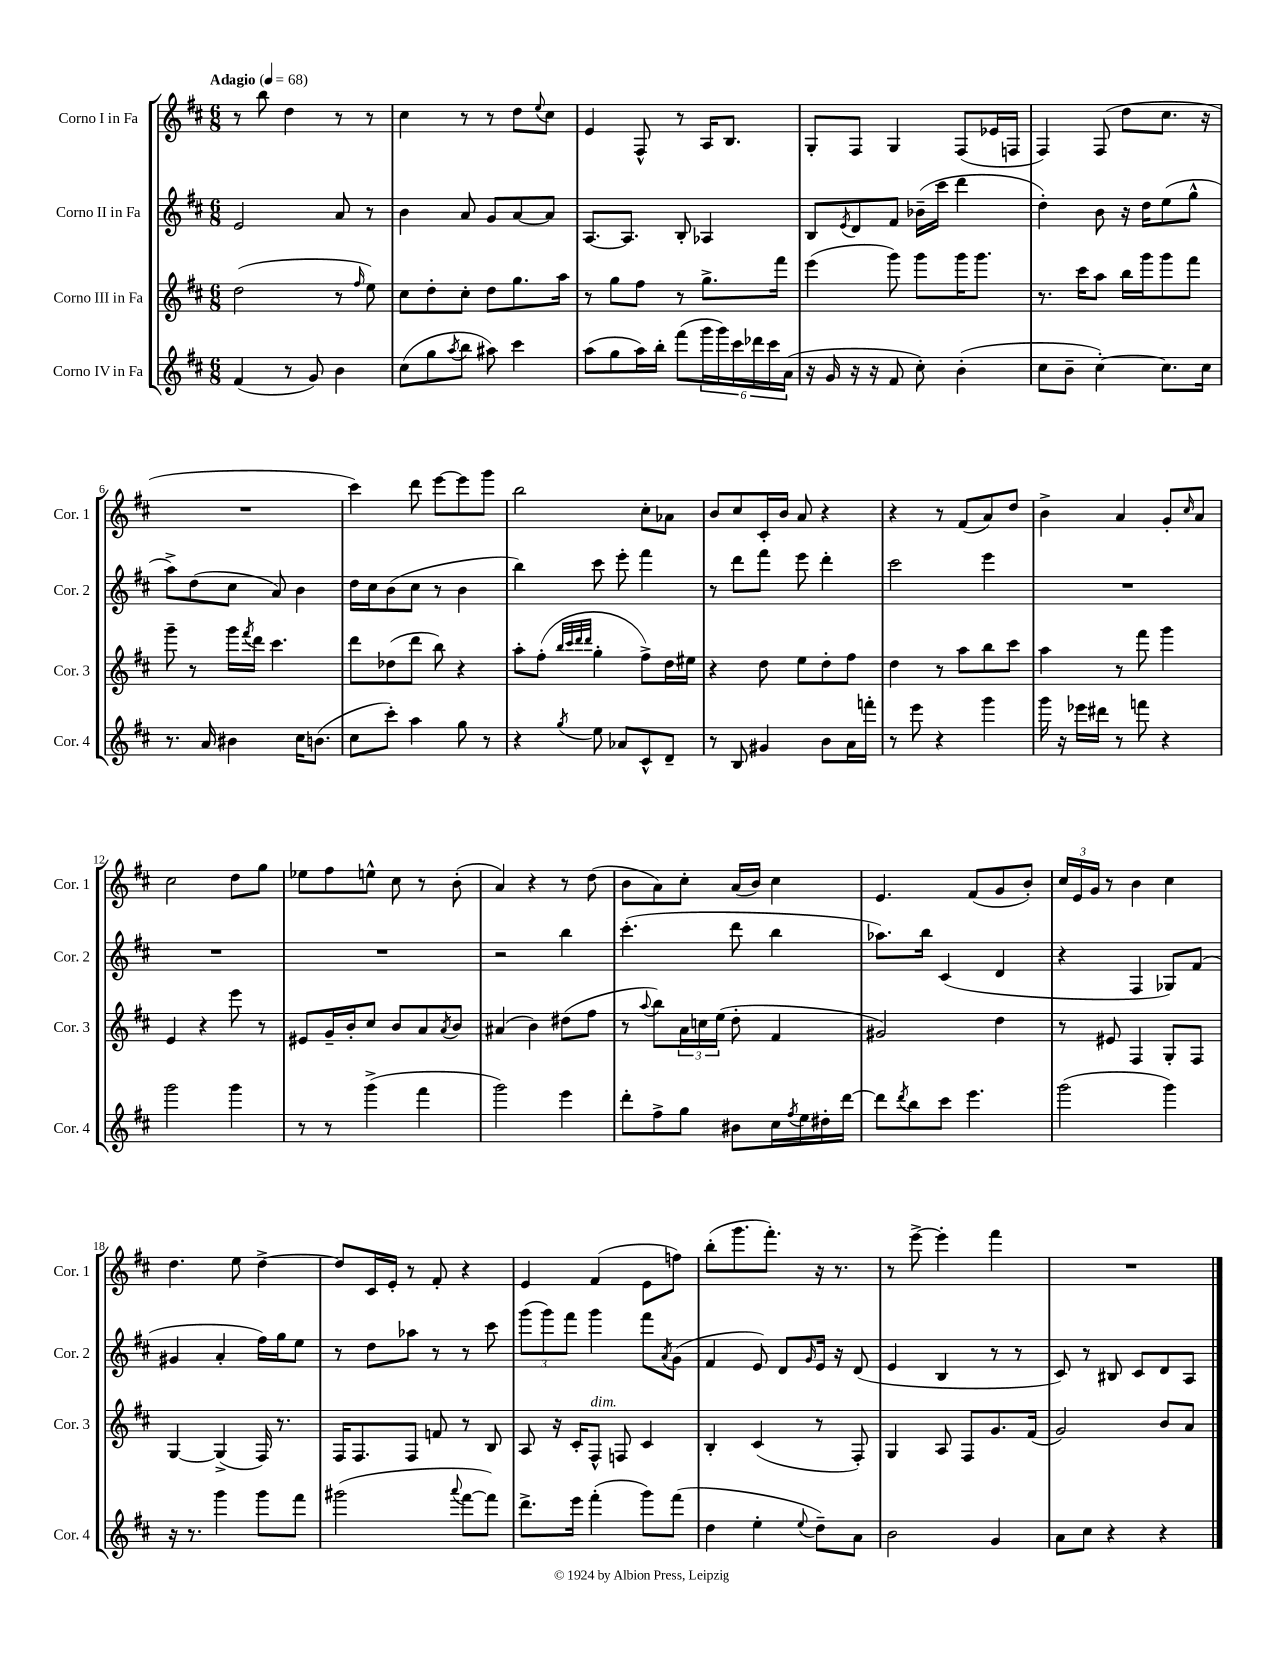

**kern	**kern	**kern	**kern
*staff4	*staff3	*staff2	*staff1
*clefG2	*clefG2	*clefG2	*clefG2
*k[f#c#]	*k[f#c#]	*k[f#c#]	*k[f#c#]
*M6/8	*M6/8	*M6/8	*M6/8
*MM68	*MM68	*MM68	*MM68
(4f#	(2dd	2e	8r
.	.	.	8bb
8r	.	.	4dd
8g)	.	.	.
4b	8r	8a	8r
.	16qqff#	.	.
.	8ee)	8r	8r
=	=	=	=
(8cc#	8cc#	4b	4cc#
8gg	8dd'	.	.
8qaa	.	.	.
8bb	8cc#'	8a	8r
8aa#)	8dd	8g	8r
4ccc#	8.gg	[8a	8dd
.	.	.	8qqee
.	.	8a]	8cc#
.	16aa	.	.
=	=	=	=
(8aa	8r	[8.A	4e
8gg	8gg	.	.
.	.	8.A]	.
16aa)	8ff#	.	8F#^^
16bb'	.	.	.
(8fff#	8r	8B'	8r
24ggg	8.gg^	4A-	16A
24ggg)	.	.	.
.	.	.	8.B
24ccc#	.	.	.
24ddd-	.	.	.
24ccc#	.	.	.
.	16fff#	.	.
(24a	.	.	.
=	=	=	=
16r	(4eee	8B	8G'
16g	.	.	.
.	.	8qe	.
16r	.	8d	8F#
16r	.	.	.
8f#	8ggg)	8f#	4G
8cc#')	8ggg	(16b-~	.
.	.	16ccc#	.
(4b'	16ggg	4ddd	(8F#
.	8.ggg	.	.
.	.	.	16e-
.	.	.	16F
=	=	=	=
8cc#	8.r	4dd')	4F#)
8b~	.	.	.
.	16ccc#	.	.
[4cc#')	8aa	8b	(8F#
.	16bb	16r	8dd
.	16ggg	16dd	.
8.cc#]	8ggg	(8ee	8.cc#
.	8fff#	8gg^^	.
16cc#	.	.	16r
=	=	=	=
8.r	8ggg~	8aa^)	2.r
.	8r	(8dd	.
16a	.	.	.
4b#	16ggg	8cc#	.
.	8qfff#	.	.
.	16ddd	.	.
.	4.ccc#	8a)	.
16cc#	.	4b	.
(8.b	.	.	.
=	=	=	=
8cc#	8ddd	16dd	4ccc#)
.	.	16cc#	.
8ccc#')	(8dd-	(8b	.
4aa	8ddd	8cc#	8ddd
.	8bb)	8r	[8eee
8gg	4r	4b	8eee]
8r	.	.	8ggg
=	=	=	=
4r	8aa'	4bb)	2bb
.	(8ff#'	.	.
.	32qqbb	.	.
.	32qqccc#	.	.
.	32qqddd	.	.
8qgg	32qqddd	.	.
8ee	4gg'	8ccc#	.
8a-	.	8eee'	.
8c#^^	8ff#^)	4fff#	8cc#'
8d~	16dd	.	8a-
.	16ee#	.	.
=	=	=	=
8r	4r	8r	8b
8B	.	8ddd	8cc#
4g#	8dd	8fff#	16c#'
.	.	.	16b
.	8ee	8eee	8a
8b	8dd'	4ddd'	4r
16a	8ff#	.	.
16fff'	.	.	.
=	=	=	=
8r	4dd	2ccc#	4r
8eee	.	.	.
4r	8r	.	8r
.	8aa	.	(8f#
4ggg	8bb	4eee	8a)
.	8ccc#	.	8dd
=	=	=	=
16ggg	4aa	2.r	4b^
16r	.	.	.
16eee-	.	.	.
16ddd#	.	.	.
8r	8r	.	4a
8fff	8fff#	.	.
4r	4ggg	.	8g'
.	.	.	16qqcc#
.	.	.	8a
=	=	=	=
2ggg	4e	2.r	2cc#
.	4r	.	.
4ggg	8eee	.	8dd
.	8r	.	8gg
=	=	=	=
8r	8e#	2.r	8ee-
8r	16g~	.	8ff#
.	16b'	.	.
(4ggg^	8cc#	.	8ee^^
.	8b	.	8cc#
4fff#	8a	.	8r
.	8qa	.	.
.	8b	.	(8b'
=	=	=	=
2ggg)	(4a#	2r	4a)
.	4b)	.	4r
4eee	(8dd#	4bb	8r
.	8ff#	.	(8dd
=	=	=	=
8ddd'	8r	(4.ccc#'	8b
.	8qqaa	.	.
8ff#^	8bb)	.	8a)
8gg	24a	.	8cc#'
.	24cc	.	.
.	(24ee	.	.
8b#	8dd'	8ddd	(16a
.	.	.	16b)
16cc#	4f#	4bb	4cc#
8qff#	.	.	.
16ee	.	.	.
16dd#'	.	.	.
[16ddd	.	.	.
=	=	=	=
8ddd]	2g#)	8.aa-)	4.e
8qddd	.	.	.
8bb	.	.	.
.	.	16bb	.
8ccc#	.	(4c#	.
4.eee	.	.	(8f#
.	4dd	4d	8g
.	.	.	8b')
=	=	=	=
(2ggg	8r	4r	24cc#
.	.	.	24e
.	.	.	24g
.	8e#	.	8r
.	4F#	4F#	4b
4ggg)	8G'	8G-)	4cc#
.	8F#	(8f#	.
=	=	=	=
16r	[4G	4g#	4.dd
8.r	.	.	.
4ggg	(4G^]	4a'	.
.	.	.	8ee
8ggg	16F#)	16ff#)	[4dd^
.	8.r	16gg	.
8fff#	.	8ee	.
=	=	=	=
(2ggg#	16F#	8r	8dd]
.	8.F#	.	.
.	.	8dd	16c#
.	.	.	16e'
.	8F#	8aa-	8r
.	8f	8r	8f#'
8qqaaa	.	.	.
[8fff#	8r	8r	4r
8fff#])	8B	8ccc#	.
=	=	=	=
8.ddd^	8A	(12ggg	4e
.	.	12ggg)	.
.	16r	.	.
.	.	12fff#	.
16eee	16c#'	.	.
(4fff#'	8F#^^	4ggg	(4f#
.	8F	.	.
8ggg)	4c#	8fff#	8e
.	.	8qa	.
(8fff#	.	(8g	8ff)
=	=	=	=
4dd	4B'	4f#	(8bb'
.	.	.	8.ggg
4ee'	(4c#	8e)	.
.	.	.	8.fff#')
.	.	8d	.
8qqee	.	16qqg	.
8dd~)	8r	16e	16r
.	.	16r	8.r
8a	8F#')	(8d	.
=	=	=	=
2b	4G	4e	8r
.	.	.	[8eee^
.	8A	4B	4eee']
.	8F#	.	.
4g	8.g	8r	4fff#
.	.	8r	.
.	(16f#	.	.
=	=	=	=
8a	2g)	8c#)	2.r
8cc#	.	8r	.
4r	.	8B#	.
.	.	8c#	.
4r	8b	8d	.
.	8a	8A	.
==	==	==	==
*-	*-	*-	*-
